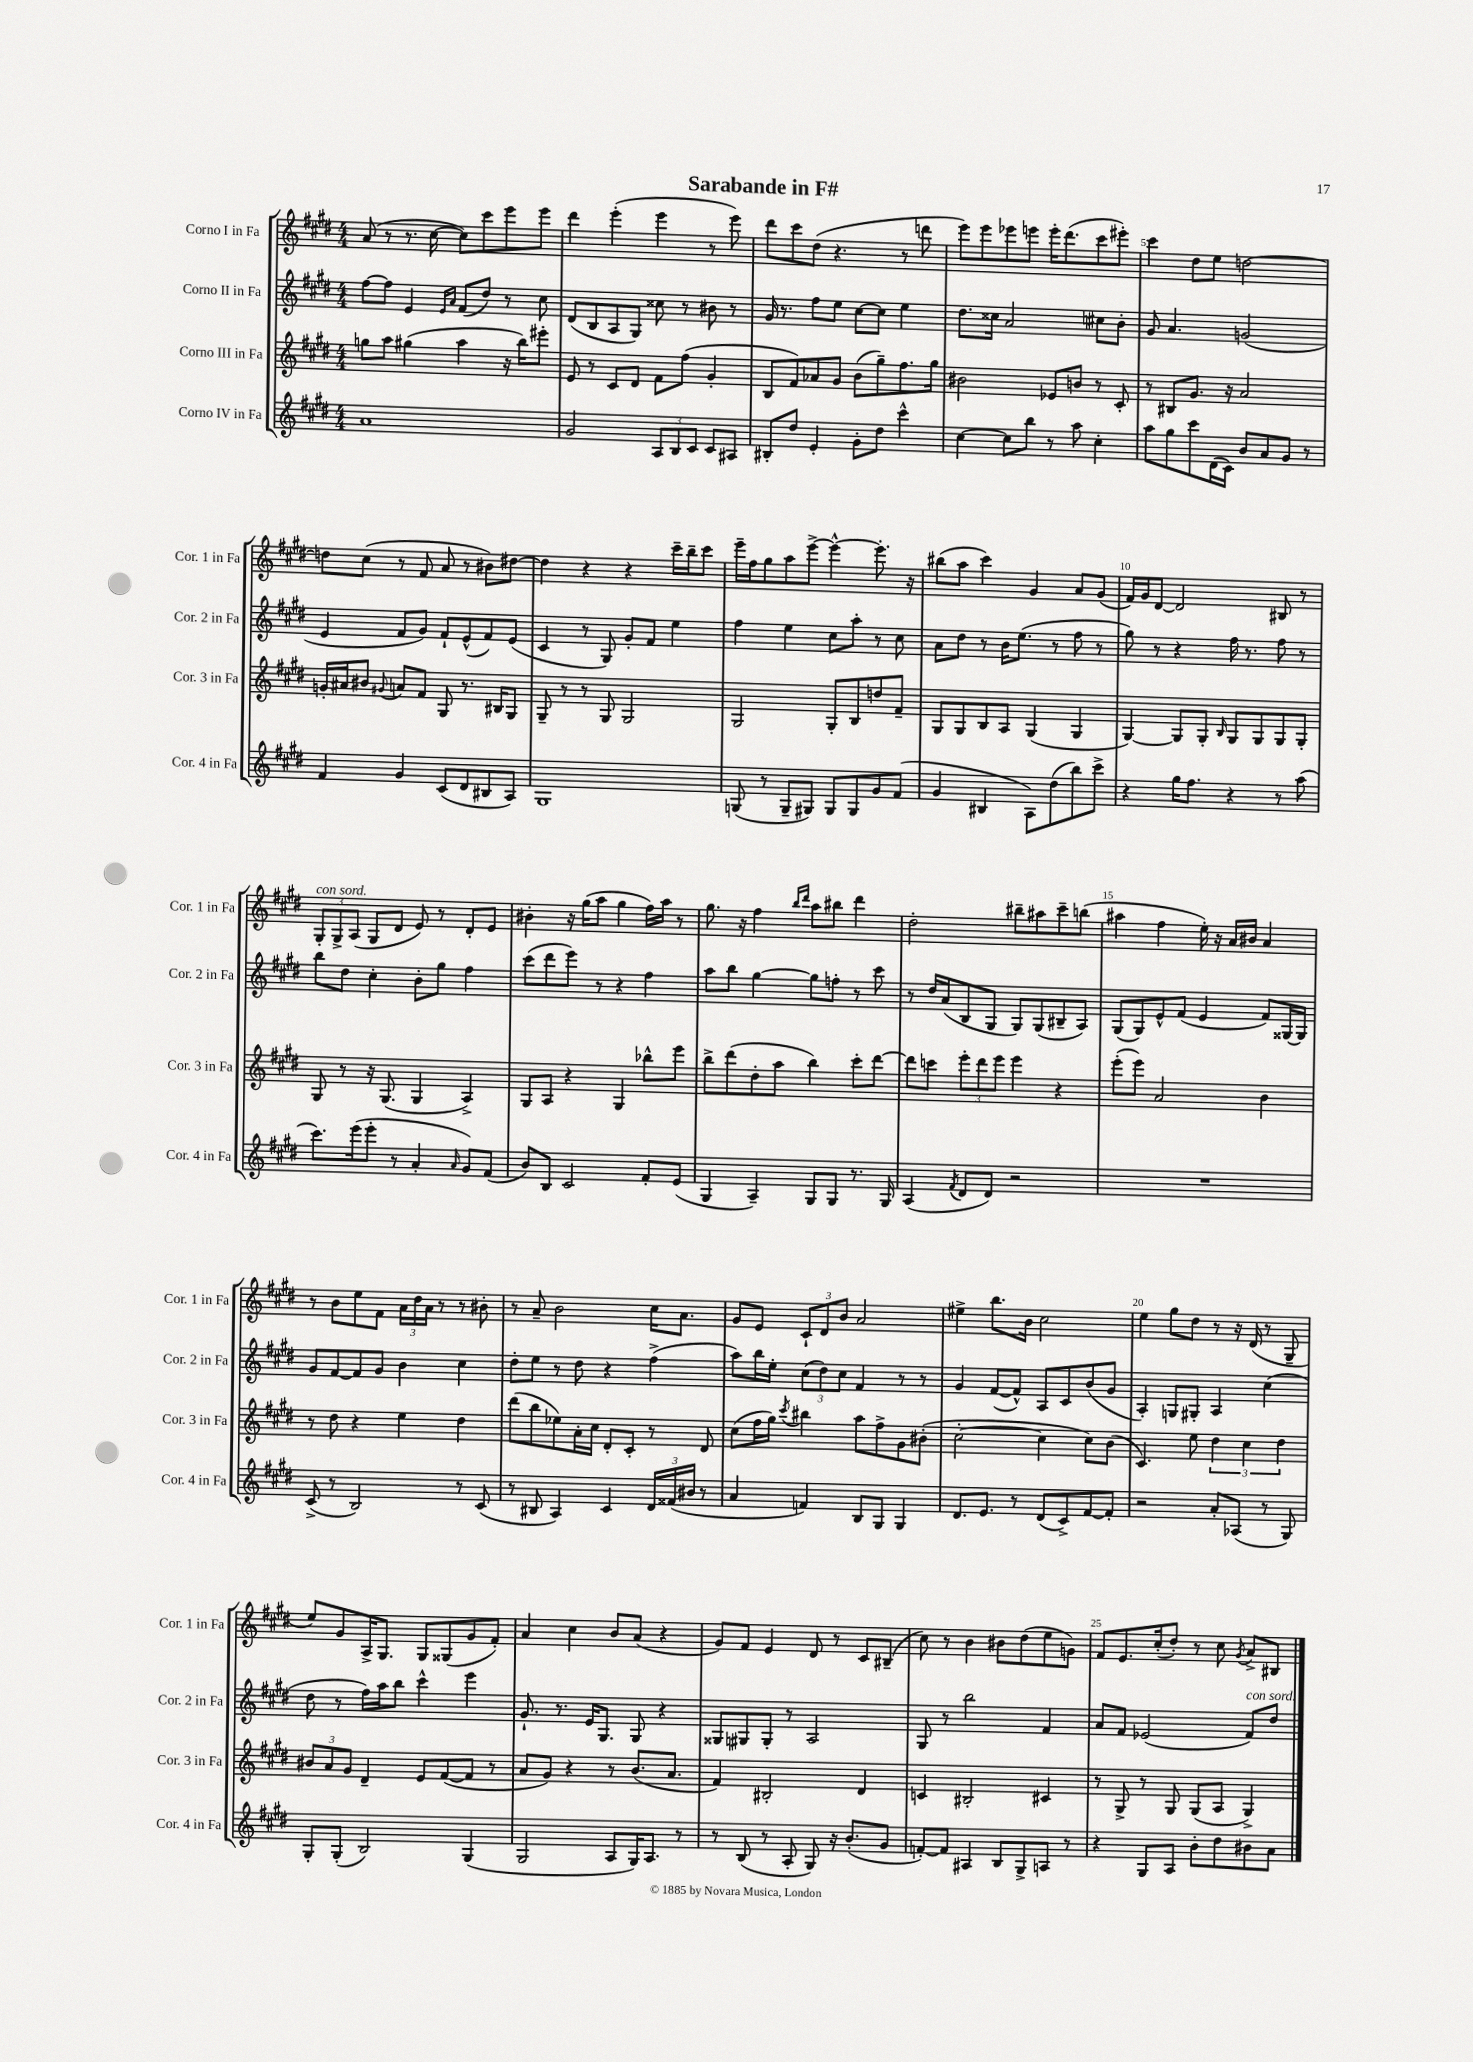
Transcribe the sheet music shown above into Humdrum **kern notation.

**kern	**kern	**kern	**kern
*staff4	*staff3	*staff2	*staff1
*clefG2	*clefG2	*clefG2	*clefG2
*k[f#c#g#d#]	*k[f#c#g#d#]	*k[f#c#g#d#]	*k[f#c#g#d#]
*M4/4	*M4/4	*M4/4	*M4/4
1a	8gg	[8ff#	(8a
.	8aa	8ff#]	8r
.	(4gg#	4e	8.r
.	.	.	[16cc#
.	.	16qqe	.
.	.	16qqa	.
.	4aa	(8f#	8cc#])
.	.	8dd#)	8ccc#
.	16r	8r	8eee
.	16bb)	.	.
.	8eee#'	8cc#	8eee
=	=	=	=
2g#	8e	(8d#	4ddd#
.	8r	8B	.
.	8c#	8A	(4eee'
.	8d#	8G#)	.
12A	8f#	8cc##	4eee
12B	.	.	.
.	(8ff#	8r	.
12c#	.	.	.
8c#	4g#'	8b#	8r
8A#	.	8r	8eee)
=	=	=	=
8B#'	8B	16g#	8ddd#
.	.	8.r	.
8dd#	8f#)	.	8ccc#
4e'	8a-	8ff#	(8dd#
.	8g#	8ee	4.r
8g#'	(8b	[8cc#	.
8dd#	8gg#~)	8cc#]	.
4ccc#^^	8.ff#	4ee	8r
.	.	.	8ddd
.	16gg#	.	.
=	=	=	=
[4cc#	2b#	8.dd#	8eee)
.	.	.	8eee
.	.	16cc##	.
8cc#]	.	2a	8eee-
8bb	.	.	8eee
8r	8e-	.	16eee'
.	.	.	(8.ddd#
8aa	8b	.	.
4cc#'	8r	8cc#	8ccc#
.	8c#'	8b'	8eee#')
=	=	=	=
8aa	8r	8g#	4ccc#
8gg#	8B#	4.a	.
8ccc#	8.g#	.	8dd#
(16d#	.	.	8ee
16c#)	16r	.	.
8b	2a	(2g	[2dd
8a	.	.	.
8g#	.	.	.
8r	.	.	.
=	=	=	=
4f#	16g'	4e	8dd]
.	16a#	.	.
.	8b#	.	(8cc#
.	8qqg#	.	.
4g#	8a	8f#	8r
.	8f#	8g#)	8f#
(8c#	8G#	8f#`	8a
8d#	8.r	(8e^^	8r
8B#	.	8f#)	8b#)
.	16B#	.	.
8A)	8G#	(8e	[8dd#
=	=	=	=
1G#	8G#~	4c#	4dd#]
.	8r	.	.
.	8r	8r	4r
.	8G#	8G#)	.
.	2G#	8g#'	4r
.	.	8f#	.
.	.	4ee	16ccc#~
.	.	.	16bb~
.	.	.	8ccc#
=	=	=	=
(8G	2G#	4ff#	16eee~
.	.	.	16ff#
8r	.	.	8gg#
8G~	.	4ee	8aa
8G#)	.	.	[8eee^
8G#	8G#'	8cc#	4eee^^_
8G#	8B	8aa'	.
8g#	8dd	8r	8.eee']
(8f#	8f#~	8cc#	.
.	.	.	16r
=	=	=	=
4g#	8G#	8a	(8bb#
.	8G#	8dd#	8aa
4B#	8B	8r	4ccc#)
.	8A	16b	.
.	.	(8.ee	.
8A)	(4G#	.	4g#
(8dd#	.	8r	.
8bb)	4G#	8ff#	8a
8ccc#^	.	8r	(8g#
=	=	=	=
4r	[4G#)	8gg#)	16f#)
.	.	.	16g#
.	.	8r	[8d#
16gg#	8G#]	4r	2d#]
8.ff#	.	.	.
.	8G#'	.	.
.	16qqB	.	.
4r	8G#	16ff#	.
.	.	8.r	.
.	8G#	.	.
8r	8G#	8ff#	8B#
(8aa	8G#'	8r	8r
=	=	=	=
8.ccc#)	8G#	8bb	12G#'
.	.	.	12G#^
.	8r	8dd#	.
.	.	.	(12A
(16eee	.	.	.
8eee'	16r	4cc#'	8G#
.	(8.G#	.	.
8r	.	.	8d#
4a'	4G#	8b'	8e)
.	.	8gg#	8r
16qqa	.	.	.
8g#)	4A^)	4ff#	8d#'
(8f#	.	.	8e
=	=	=	=
8b)	8G#	(8ccc#	4b#'
8B	8A	8ddd#	.
2c#	4r	8eee)	16r
.	.	.	(16gg#
.	.	8r	8aa
.	4G#	4r	4gg#
8f#'	8bb-^^	4ff#	16ff#)
.	.	.	16aa
(8e	8eee	.	8r
=	=	=	=
4G#	8bb^	8aa	8.gg#
.	(8ddd#	8bb	.
.	.	.	16r
4A~)	8dd#'	[4gg#	4ff#
.	8aa	.	.
.	.	.	16qqbb
.	.	.	16qqddd#
8G#	4bb)	8gg#]	8aa
8G#	.	8ff'	8bb#
8.r	8ccc#'	8r	4ddd#
.	[8ddd#	8ccc#	.
16G#	.	.	.
=	=	=	=
(4A	8ddd#]	8r	2dd#'
.	8ccc	16dd#	.
.	.	(16a	.
8qf#	.	.	.
8d#	12eee'	8B	.
.	12ddd#	.	.
8d#)	.	8G#	.
.	12eee	.	.
2r	4eee	8G#)	8bb#~
.	.	(8G#	8aa#
.	4r	8B#~	8ccc#~
.	.	8A)	(8bb
=	=	=	=
1r	(8eee'	(8G#	4aa#
.	8eee)	8G#)	.
.	2a	8e^^	4ff#
.	.	(8f#	.
.	.	4e	16ee')
.	.	.	16r
.	.	.	16a
.	.	.	16b#
.	4b	8f#)	4a
.	.	[16G##	.
.	.	16G##]	.
=	=	=	=
(8c#^	8r	8g#	8r
8r	8dd#	[8f#	8b
2B)	4r	8f#]	8ee
.	.	8g#	8f#
.	4ee	4b	24a
.	.	.	24dd#
.	.	.	24a
.	.	.	8r
8r	4dd#	4cc#	8r
(8c#	.	.	8b#'
=	=	=	=
8r	(8ddd#	8dd#'	8r
8B#	8bb	8ee	8a~
4A)	8ee-)	8r	2b
.	16a'	8dd#	.
.	16cc#	.	.
4c#	8d#'	4r	.
.	8c#'	.	.
24d#	8r	(4ff#^	16cc#
(24f##	.	.	.
.	.	.	8.a
24b#	.	.	.
8r	8d#	.	.
=	=	=	=
4a	(8cc#	8aa)	8g#
.	16ff#	16bb	8e
.	16gg#)	16ee'	.
.	8qccc#	.	.
4f)	4bb#	(12cc#	12c#`
.	.	12dd#)	12d#
.	.	12cc#	12b
8B	8aa	4f#	2a
8G#	8ff#^	.	.
4G#	8g#	8r	.
.	(8b#'	8r	.
=	=	=	=
8.d#	[2cc#'	4g#	4ee#^
8.e	.	.	.
.	.	([8f#	8.bb
8r	.	8f#^^])	.
.	.	.	16b
(8d#	4cc#]	8A	2cc#
8c#^)	.	8c#	.
[8f#	8cc#)	(8b	.
8f#']	(8b	8g#	.
=	=	=	=
2r	4.c#)	4A')	4ee
.	.	8G	8gg#
.	8ee	8G#'	8dd#
8a'	6dd#	4A	8r
(8A-	.	.	16r
.	6cc#	.	.
.	.	.	(16d#
8r	.	(4cc#	8r
.	6dd#	.	.
8G#)	.	.	8G#~
=	=	=	=
8G#'	12b#	8dd#	8ee)
.	12a	.	.
(8G#'	.	8r	8g#
.	12g#	.	.
2B)	4d#~	16ff#)	16A^
.	.	16aa	8.G#
.	.	8bb	.
.	8e	4ccc#^^	8G#
.	([8f#	.	(8G##
(4G#	8f#]	4eee	8g#
.	8r	.	8f#')
=	=	=	=
2G#	8a	8.g#`	4a
.	8g#)	.	.
.	.	8.r	.
.	4r	.	4cc#
.	.	16e	.
.	.	8.G#	.
8A	8r	.	8b
16G#)	(8.b	8G#	(8a
8.A	.	.	.
.	.	4r	4r
.	8.a	.	.
8r	.	.	.
=	=	=	=
8r	4f#)	8G##	8g#)
(8B	.	8G#	8f#
8r	2B#'	8G#'	4e
8A'	.	8r	.
8G#)	.	2A	8d#
16r	.	.	8r
(8.b'	.	.	.
.	4d#	.	8c#
8g#	.	.	(8B#~
=	=	=	=
[8f')	4c	8G#	8cc#)
8f]	.	8r	8r
4A#	2B#'	2bb	4b
8B	.	.	8b#
8G#^	.	.	(8dd#
8A	4c#	4f#	8ee
8r	.	.	8g)
=	=	=	=
4r	8r	8a	8f#
.	8G#^	8f#	8.e
8G#	8r	(2e-	.
.	.	.	(16cc#'
8A	8G#	.	8dd#')
8b'	(8G#	.	8r
8dd#	8A	.	8cc#
.	.	.	8qg#
8b#	4G#^)	8f#)	8a^
8a	.	8dd#	8B#
==	==	==	==
*-	*-	*-	*-
